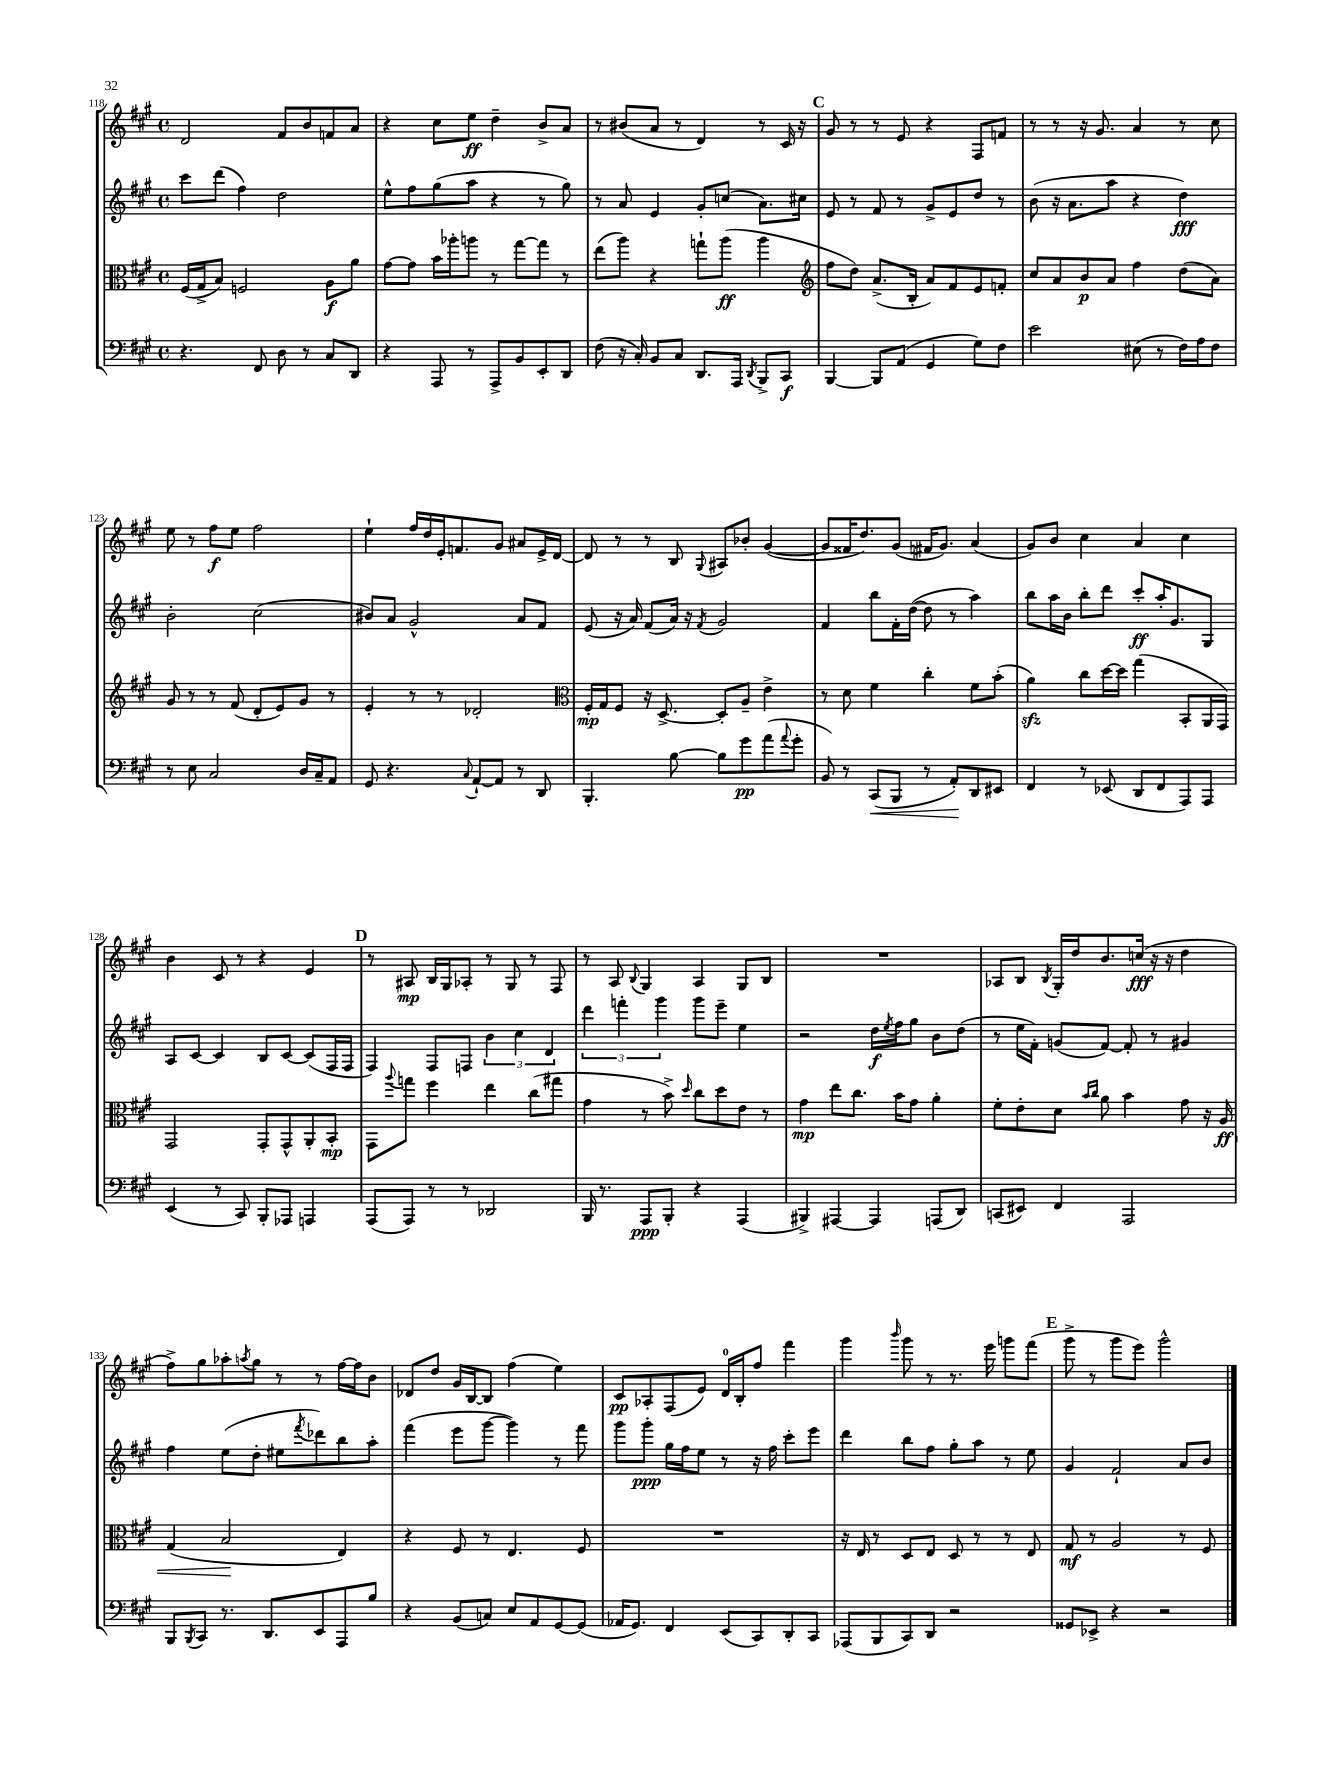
<<
\new StaffGroup <<
\new Staff = "s0" {
    \clef treble \key a \major \defaultTimeSignature \time 4/4
    d'2 fis'8 b'8 f'8 a'8 |
    r4 cis''8 e''8\ff d''4-- b'8-> a'8 |
    r8 bis'8( a'8 r8 d'4) r8 cis'16 r16 |
    \mark \markup { \bold "C" } gis'8 r8 r8 e'8 r4 fis8 f'8 |
    r8 r8 r16 gis'8. a'4 r8 cis''8 |
    e''8 r8 fis''8\f e''8 fis''2 |
    e''4-! fis''16 d''16 e'16-. f'8. gis'8 ais'8 e'16-> d'16~ |
    d'8 r8 r8 b8 \appoggiatura { gis8 } ais8 bes'8-. gis'4~( |
    gis'8 fisis'16 d''8.) gis'8( fis'16 gis'8.) a'4( |
    gis'8) b'8 cis''4 a'4 cis''4 |
    b'4 cis'8 r8 r4 e'4 |
    \mark \markup { \bold "D" } r8 ais8\mp b16 gis16 aes8-. r8 gis8 r8 fis8 |
    r8 a8 \appoggiatura { b8 } gis4 a4 gis8 b8 |
    R1 |
    aes8 b8 \acciaccatura { b8 } gis16-. d''16 b'8. c''16\fff( r16 r16 d''4 |
    fis''8->) gis''8 aes''8-. \acciaccatura { a''8 } gis''8 r8 r8 fis''16~ fis''16 b'8 |
    des'8 d''8 gis'16 b16~ b8 fis''4( e''4) |
    cis'8\pp aes8-. fis8( e'8) d'16-0 b16-. fis''8 fis'''4 |
    gis'''4 \grace { b'''16 } gis'''8 r8 r8. e'''16 g'''8 fis'''8( |
    \mark \markup { \bold "E" } gis'''8-> r8 gis'''8 e'''8) gis'''2-^ \bar "|." |
}
\new Staff = "s1" {
    \clef treble \key a \major \defaultTimeSignature \time 4/4
    cis'''8 d'''8( fis''4) d''2 |
    e''8-^ fis''8 gis''8( a''8 r4 r8 gis''8) |
    r8 a'8 e'4 gis'8-. c''8( a'8.) cis''16 |
    \mark \markup { \bold "C" } e'8 r8 fis'8 r8 gis'8-> e'8 d''8 r8 |
    b'8( r16 a'8. a''8 r4 d''4\fff) |
    b'2-. cis''2( |
    bis'8) a'8 gis'2-^ a'8 fis'8 |
    e'8( r16 a'16) fis'8( a'16) r16 \acciaccatura { fis'8 } gis'2 |
    fis'4 b''8 fis'16-. d''16~( d''8 r8 a''4) |
    b''8 a''16 b'16 b''8-. d'''8 cis'''8-.\ff a''16-. gis'8. gis8 |
    a8 cis'8~ cis'4 b8 cis'8~ cis'8( fis16 fis16 |
    \mark \markup { \bold "D" } fis4) fis8 f8 \tuplet 3/2 { b'4 cis''4 d'4 } |
    \tuplet 3/2 { d'''4 f'''4-. gis'''4 } gis'''8 e'''8-- e''4 |
    r2 d''16\f \acciaccatura { e''8 } fis''16 gis''8 b'8 d''8( |
    r8 e''16 fis'16-.) g'8( fis'8~) fis'8-. r8 gis'4 |
    fis''4 e''8( d''8-. eis''8 \acciaccatura { fis'''8 } des'''8) b''8 a''8-. |
    fis'''4( e'''8 gis'''8~ gis'''4) r8 fis'''8 |
    gis'''8 gis'''8-.\ppp gis''16 fis''16 e''8 r8 r16 fis''16 cis'''8-. e'''8 |
    d'''4 b''8 fis''8 gis''8-. a''8 r8 e''8 |
    \mark \markup { \bold "E" } gis'4 fis'2-! a'8 b'8 \bar "|." |
}
\new Staff = "s2" {
    \clef alto \key a \major \defaultTimeSignature \time 4/4
    fis16( gis16-> b8) f2 a8\f a'8 |
    gis'8~ gis'8 b'16 aes''16-. a''8 r8 gis''8~ gis''8 r8 |
    e''8( a''8) r4 g''8-! a''8\ff( a''4 |
    \mark \markup { \bold "C" } \clef treble fis''8 d''8) a'8.->( b16-. a'8) fis'8 e'8 f'8-. |
    cis''8 a'8 b'8\p a'8 fis''4 d''8( a'8) |
    gis'8 r8 r8 fis'8( d'8-. e'8) gis'8 r8 |
    e'4-. r8 r8 des'2-. |
    \clef alto fis16-.\mp gis16 fis8 r16 d8.~-> d8-. a8-- e'4-> |
    r8 d'8 fis'4 cis''4-. fis'8 b'8-.( |
    a'4\sfz) cis''8 d''16~ d''16 gis''4( b,8-. a,16 gis,16) |
    gis,2 gis,8-. gis,8-^ a,8-. b,8-.\mp |
    \mark \markup { \bold "D" } gis,8 \appoggiatura { a''8 } g''8 fis''4 e''4 cis''8( gis''8 |
    gis'4 r8 b'8->) \grace { d''16 } cis''8 d''8 e'8 r8 |
    gis'4\mp e''8 cis''8. b'16 gis'8 a'4-. |
    fis'8-. e'8-. d'8 \grace { b'16 cis''16 } a'8 b'4 gis'8 r16 a16\ff\< |
    gis4( b2\! e4) |
    r4 fis8 r8 e4. fis8 |
    R1 |
    r16 e16 r8 d8 e8 d8 r8 r8 e8 |
    \mark \markup { \bold "E" } gis8\mf r8 a2 r8 fis8 \bar "|." |
}
\new Staff = "s3" {
    \clef bass \key a \major \defaultTimeSignature \time 4/4
    r4. fis,8 d8 r8 cis8 d,8 |
    r4 a,,8 r8 a,,8-> b,8 e,8-. d,8 |
    fis8( r16 cis16-.) b,8 cis8 d,8. a,,16 \acciaccatura { d,8 } b,,8-> cis,8\f |
    \mark \markup { \bold "C" } b,,4~ b,,8 a,8( gis,4 gis8) fis8 |
    e'2 eis8( r8 fis16) a16 fis8 |
    r8 e8 cis2 d16 cis16-- a,8 |
    gis,8 r4. \appoggiatura { cis8 } a,8~-! a,8 r8 d,8 |
    b,,4.-. b8~ b8 gis'8\pp a'8( \appoggiatura { a'8 } gis'8-. |
    b,8) r8 cis,8\<( b,,8 r8 a,8-.\!) d,8 eis,8 |
    fis,4 r8 ees,8( d,8 fis,8 a,,8) a,,8 |
    e,4( r8 cis,8) b,,8-. aes,,8 a,,4 |
    \mark \markup { \bold "D" } a,,8( a,,8) r8 r8 des,2 |
    b,,16 r8. a,,8\ppp b,,8-. r4 a,,4( |
    bis,,4->) ais,,4~ ais,,4 a,,8( d,8) |
    c,8( eis,8) fis,4 a,,2 |
    b,,8 \acciaccatura { b,,8 } cis,8 r8. d,8. e,8 a,,8 b8 |
    r4 b,8( c8) e8 a,8 gis,8~ gis,8( |
    aes,16 gis,8.) fis,4 e,8( cis,8) d,8-. cis,8 |
    aes,,8( b,,8 cis,8) d,8 r2 |
    \mark \markup { \bold "E" } gisis,8 ees,8-> r4 r2 \bar "|." |
}
>>
>>
\layout { \context { \Score currentBarNumber = #118 } }
